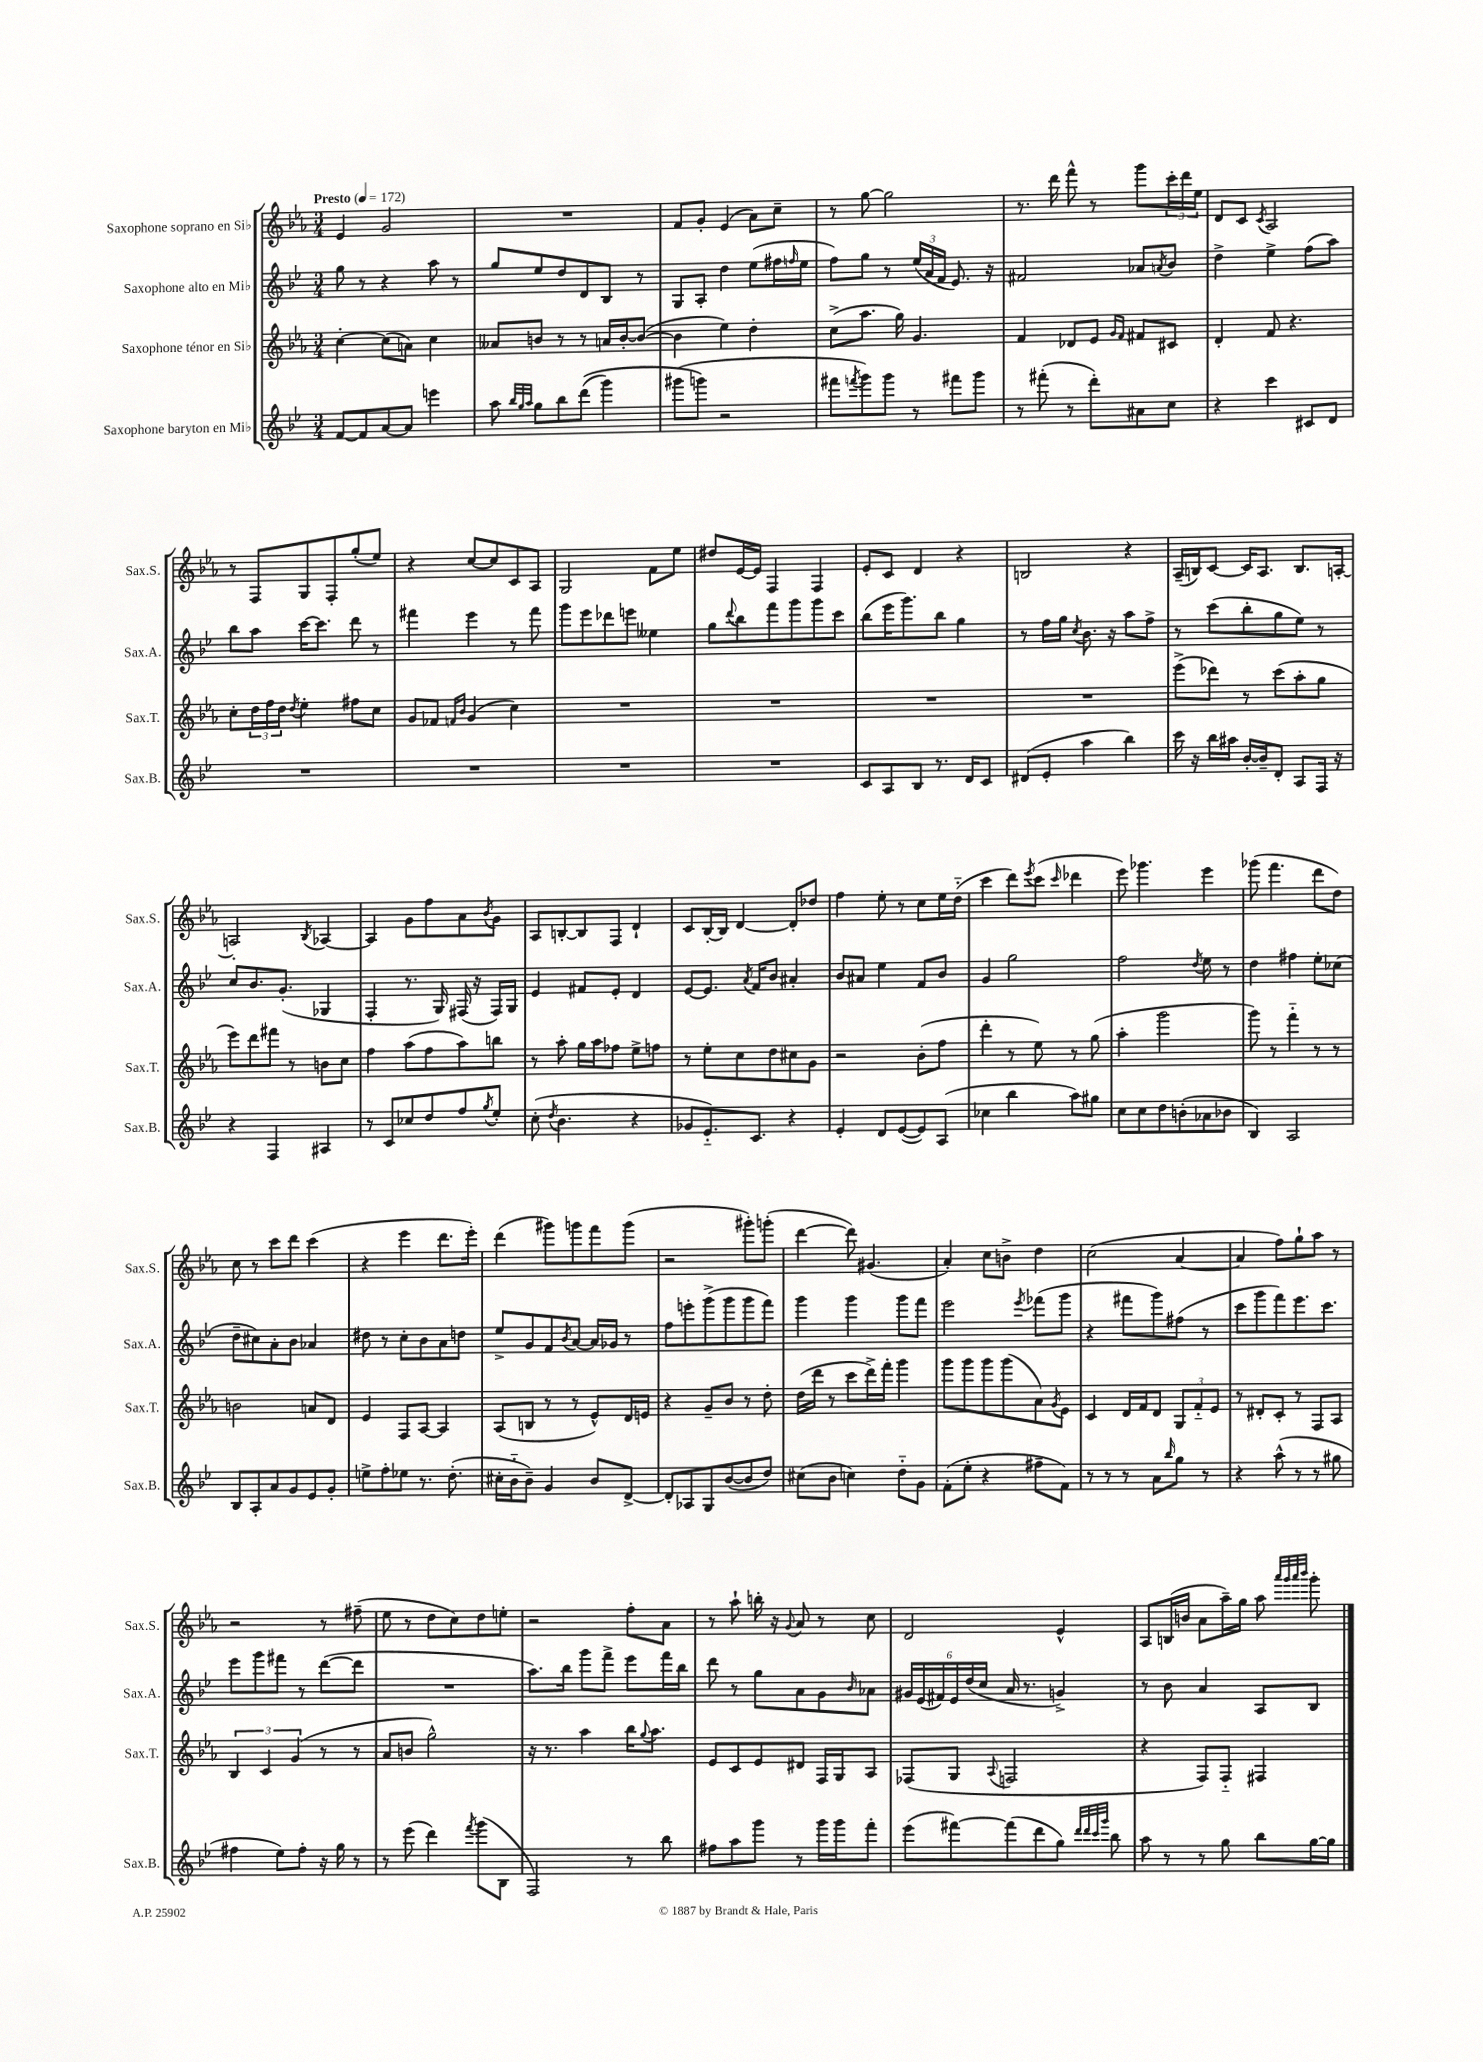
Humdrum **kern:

**kern	**kern	**kern	**kern
*staff4	*staff3	*staff2	*staff1
*clefG2	*clefG2	*clefG2	*clefG2
*k[b-e-]	*k[b-e-a-]	*k[b-e-]	*k[b-e-a-]
*M3/4	*M3/4	*M3/4	*M3/4
*MM172	*MM172	*MM172	*MM172
[8f	[4cc'	8gg	4e-
8f]	.	8r	.
[8a	(8cc]	4r	2g
8a]	8a)	.	.
4eee	4cc	8aa	.
.	.	8r	.
=	=	=	=
8aa	8a--	8gg	2.r
32qqbb-	.	.	.
32qqgg	.	.	.
32qqaa	.	.	.
8gg	8b	8ee-	.
8bb-	8r	8dd	.
&((8ddd	8r	8d	.
4ggg)	16a	8B-	.
.	[16b'	.	.
.	(8b_	8r	.
=	=	=	=
(8ggg#	4b]	8G	8f
8ggg&)	.	8A'	8g'
2r	4ee-)	4dd	(4e-
.	4dd'	(8ee-	8a-)
.	.	16ff#	8cc~
.	.	16qqff	.
.	.	16ee-	.
=	=	=	=
8fff#	(8cc^	8ff)	8r
8qfff	.	.	.
8ggg)	8.aa-	8gg	[8gg
8ggg	.	8r	2gg]
.	16gg)	.	.
8r	4.g	(24ee-	.
.	.	24a	.
.	.	24f	.
8fff#	.	8.e-)	.
8ggg	.	.	.
.	.	16r	.
=	=	=	=
8r	4f	2f#	8.r
(8fff#'	.	.	.
.	.	.	16ddd
8r	8d-	.	8fff^^
8ddd')	8e-	.	8r
.	16qqg	.	.
.	16qqf	.	.
8a#	8f#	8a-	8ggg
.	.	8qa	.
8cc	8c#	8b-	24ccc'
.	.	.	24ddd
.	.	.	24ee-
=	=	=	=
4r	4d'	4dd^	8d
.	.	.	8c
.	.	.	8qc
4ccc	8f	4ee-^	2A-
.	4.r	.	.
8c#	.	(8ff	.
8d	.	8aa)	.
=	=	=	=
2.r	8cc'	8bb-	8r
.	24dd	8aa	8F
.	24ff	.	.
.	24dd	.	.
.	8qdd	.	.
.	4ee-'	[16ccc	8G
.	.	8.ccc]	.
.	.	.	8F'
.	8ff#	8ddd	(8gg'
.	8cc	8r	8ee-)
=	=	=	=
2.r	8g	4fff#	4r
.	8f-	.	.
.	16qqf	.	.
.	16qqb-	.	.
.	(4g	4eee-	[8cc
.	.	.	8cc]
.	4cc)	8r	8c
.	.	8fff#	8A-
=	=	=	=
2.r	2.r	8ggg	2G
.	.	8eee-	.
.	.	8ddd-	.
.	.	8eee	.
.	.	4ee--	8f
.	.	.	8ee-
=	=	=	=
2.r	2.r	8gg	8dd#
.	.	8qqddd	.
.	.	8bb-	[16e-
.	.	.	16e-]
.	.	8fff	4F
.	.	8ggg	.
.	.	8ggg	4F
.	.	8ccc	.
=	=	=	=
8c	2.r	(8bb-	8e-'
8A	.	16eee-	8c
.	.	8.ggg)	.
8B-	.	.	4d
8.r	.	8bb-	.
.	.	4gg	4r
16d	.	.	.
8c	.	.	.
=	=	=	=
(8d#	2.r	8r	2B
8e-'	.	16ff	.
.	.	16gg	.
.	.	8qcc	.
4aa	.	8.b-	.
.	.	16r	.
4bb-)	.	8aa	4r
.	.	8ff^	.
=	=	=	=
16ccc	(8eee-^	8r	(16A-~
16r	.	.	16B)
16bb-	8ddd-)	(8ccc	[8c
16aa#	.	.	.
[16b-'	8r	8bb-'	16c]
16b-~]	.	.	8.A-
8d'	(8ccc	8gg	.
8A	8aa-'	8ee-)	8.B
16F	8gg	8r	.
16r	.	.	[16A'
=	=	=	=
4r	8eee-)	8cc	2A']
.	8ddd	8.b-	.
4F	8fff#	.	.
.	.	(8.g'	.
.	8r	.	.
.	.	.	8qB-
4A#	8b	4G-	[4A-
.	8cc	.	.
=	=	=	=
8r	4ff	4F'	4A-]
8c	.	.	.
8cc-	(8aa-	8.r	8g
8dd	8ff	.	8ff
.	.	16G)	.
8ff	8aa-)	(16F#	8a-
.	.	16r	.
8qgg	.	.	8qb-
8ee-'	8bb	16F#)	8g
.	.	16G	.
=	=	=	=
(8cc'	8r	4e-	8A-
8qdd	.	.	.
4.b-	8aa-'	.	[8B'
.	16gg	8f#	8B]
.	16aa-	.	.
.	8ff-	8e-'	8F
4r	8ee-^	4d	4d`
.	8ff	.	.
=	=	=	=
8g-	8r	[8e-	8c
8.e-'~)	8ee-'	8.e-]	[16B-'
.	.	.	16B-]
.	8cc	.	[4d
.	.	8qa	.
8.c	.	16f	.
.	8dd	8b-	.
4r	8cc#	4a#'	8d']
.	8g	.	8dd-
=	=	=	=
4e-'	2r	8b-	4ff
.	.	8a#	.
8d	.	4ee-	8ee-'
([8e-	.	.	8r
8e-])	(8b-'	8f	8cc
(8A	8ff	8b-	16ee-
.	.	.	(16dd'~
=	=	=	=
4cc-	4ddd'	4g	4ccc
4bb-	8r	2gg	8ddd)
.	.	.	8qeee-
.	8ee-)	.	(8ccc
.	.	.	16qqccc
8aa)	8r	.	4ddd-
8gg#	(8gg	.	.
=	=	=	=
8cc	4aa-'	2ff	8eee-)
8cc	.	.	4.ggg-
8dd	2ggg	.	.
(8b'	.	.	.
.	.	8qdd	.
8a-	.	8ee-	4eee-
8b-	.	8r	.
=	=	=	=
4B-)	8ggg)	4dd	(8ggg-
.	8r	.	4.fff
2A	4fff'~	4ff#	.
.	8r	8ee-'	8ddd
.	8r	(8cc-	8dd)
=	=	=	=
8B-	2b	8dd~	8cc
8A'	.	8cc#)	8r
8a	.	8a'	8ccc
8g	.	8b-	8ddd
8e-	8a	4a-	(4ccc
8g'	8d	.	.
=	=	=	=
8ee^	4e-	8dd#	4r
8ff'	.	8r	.
8ee-	8F	8cc'	4eee-
8.r	[8A-	8b-	.
.	4A-]	8a	8.ddd
(8.dd'	.	.	.
.	.	8dd	.
.	.	.	16eee-')
=	=	=	=
16cc#'	(8A-	8ee-^	(4ddd
16b-'~	.	.	.
8b-~)	8B	8g	.
4g	8r	8f	8ggg#)
.	.	8qb-	.
.	8r	[8a	8ggg
8b-	8e-^^)	16a]	8fff
.	.	16g-	.
[8d^	16d	8r	(8ggg
.	16e	.	.
=	=	=	=
8d']	4r	8ff	2r
8A-	.	8eee'	.
8G	8g~	(8ggg^	.
([8b-	8b-	8ggg	.
8b-]	8r	8ggg	8ggg#')
8dd)	8dd'	8fff)	(8ggg'
=	=	=	=
(8cc#	(16dd	4ggg	[4ddd
.	16ddd	.	.
8b-	8r	.	.
4cc)	8ccc	4ggg	8ddd])
.	16ddd^)	.	(4.g#
.	16fff'	.	.
8dd'~	4ggg	8ggg	.
8g	.	8fff	.
=	=	=	=
(8f'	8ggg	2eee-	4a-')
8ee-'	8ggg	.	.
4r	8ggg	.	8cc
.	(8ggg	.	8b^
.	.	8qeee-	.
8ff#~	8a-)	(8fff-	4dd
.	8qg	.	.
8f)	8e-	8ggg	.
=	=	=	=
8r	4c	4r	(2cc
8r	.	.	.
8r	16d	8fff#	.
.	16f	.	.
8a	8d	8ggg)	.
16qqbb-	.	.	.
8gg	12G	(8ff#	[4a-
.	12f'~	.	.
8r	.	8r	.
.	12e-	.	.
=	=	=	=
4r	8r	8ccc	4a-]
.	8d#'	8ggg	.
(8aa^^	8c'	8fff)	8ff)
8r	8r	8.eee-	8gg`
8r	8F	.	8aa-
.	.	8.ccc	.
8gg#	8A-	.	8r
=	=	=	=
4ff#	6B-	8eee-	2r
.	.	8ggg	.
.	6c	.	.
8ee-)	.	8fff#	.
.	(6g	.	.
8ff#'	.	8r	.
16r	8r	([8ddd	8r
16gg	.	.	.
8r	8r	8ddd]	(8ff#~
=	=	=	=
8r	8a-	2.r	8ee-
(8eee-	8b	.	8r
4ddd)	2gg^^)	.	8dd
.	.	.	8cc)
8qfff	.	.	.
(8ggg	.	.	8dd
8B-	.	.	8ee'
=	=	=	=
2F)	16r	8.aa)	2r
.	8.r	.	.
.	.	16bb-	.
.	4aa-	8ggg	.
.	.	8fff^	.
8r	16bb-	8eee-	8ff'
.	8qqgg	.	.
.	8.aa-	.	.
8bb-	.	16fff	8a-
.	.	16bb-	.
=	=	=	=
8ff#	8e-	8ddd	8r
8aa	8c	8r	8aa-`
8ggg	8e-	8gg	16bb'
.	.	.	16r
.	.	.	8qqg
8r	8d#	8a	8a-
16ggg	16F	8g	8r
16ggg	16G	.	.
.	.	16qqb-	.
8fff'	8A-	8a-	8cc
=	=	=	=
(8eee-	(8F-	24g#	2d
.	.	(24e-	.
.	.	24f#)	.
[8fff#)	8G	24e-	.
.	.	(24dd	.
.	.	24cc	.
.	8qqA-	.	.
(8fff#]	2F	16a	.
.	.	8.r	.
8ddd	.	.	.
8gg)	.	4g^)	4e-^^
32qqddd	.	.	.
32qqddd	.	.	.
32qqccc	.	.	.
32qqggg	.	.	.
8bb-	.	.	.
=	=	=	=
8aa	4r	8r	8A-
8r	.	8b-	(16B
.	.	.	16b
8r	8F)	4a	8a-
8gg	8F'~	.	16aa-~)
.	.	.	16gg
8bb-	4F#	8A	8aa-
.	.	.	32qqaaa-
.	.	.	32qqggg
.	.	.	32qqaaa-
.	.	.	32qqbbb-
[16gg	.	8B-	8ggg'
16gg]	.	.	.
==	==	==	==
*-	*-	*-	*-
